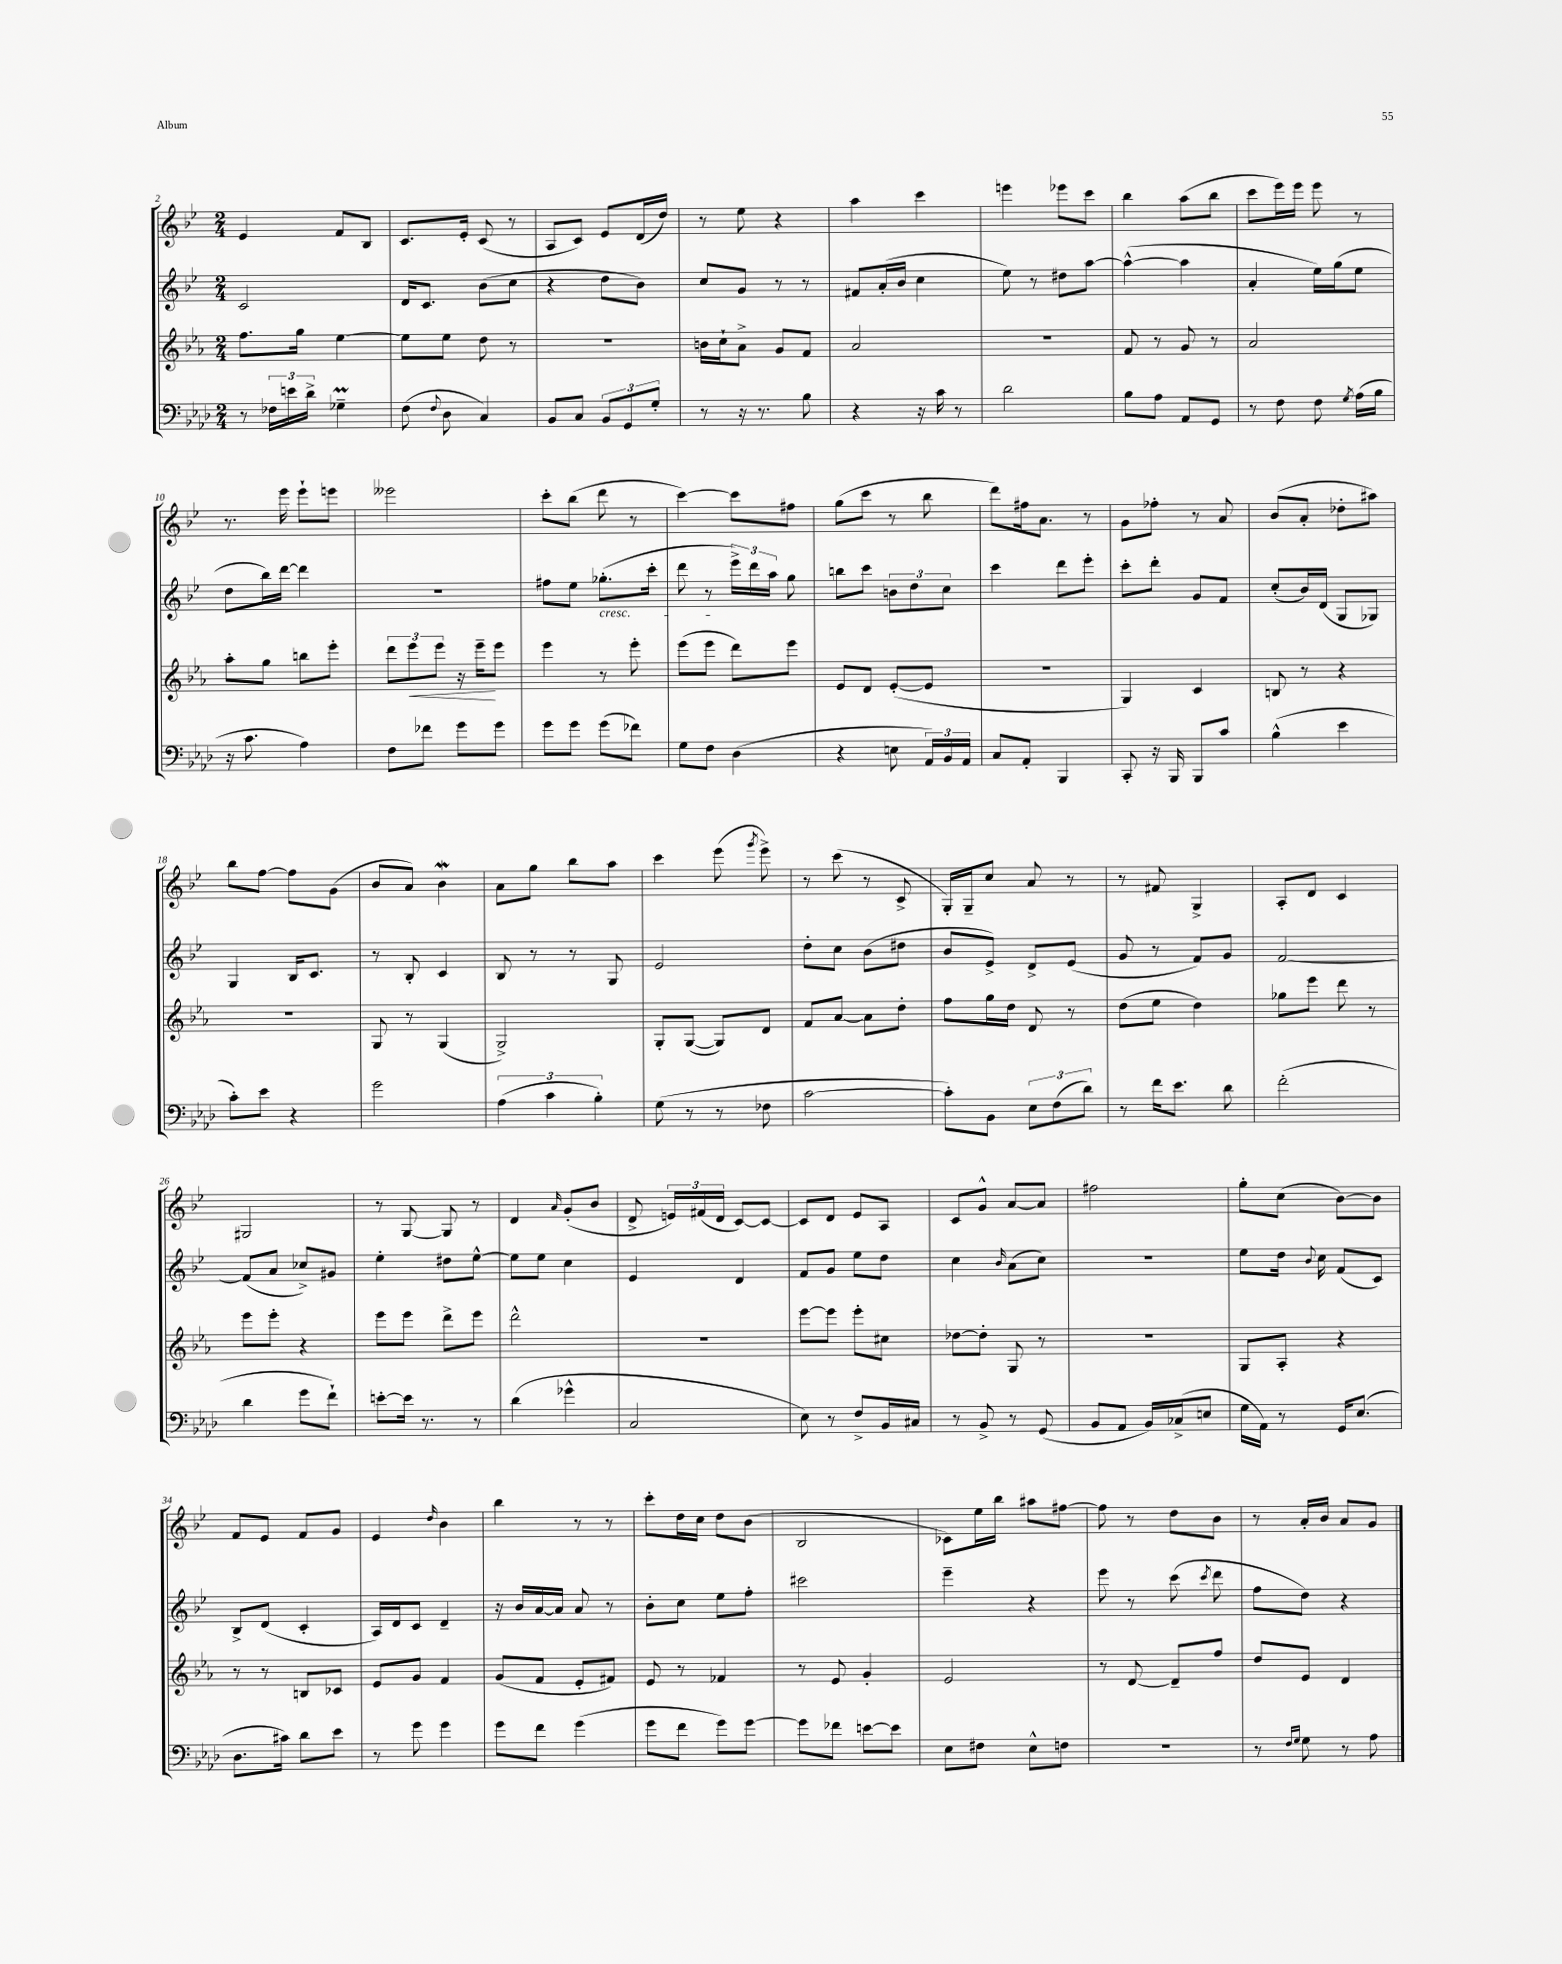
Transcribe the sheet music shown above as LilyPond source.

<<
\new StaffGroup <<
\new Staff = "s0" {
    \clef treble \key bes \major \numericTimeSignature \time 2/4
    \autoBeamOff ees'4 f'8[ bes8] |
    c'8.[ ees'16]-. c'8( r8 |
    a8[ c'8]) ees'8[ d'16( d''16]) |
    r8 ees''8 r4 |
    a''4 c'''4 |
    e'''4 ees'''8[ c'''8] |
    bes''4 a''8[( bes''8] |
    c'''8[ ees'''16) ees'''16] ees'''8 r8 |
    r8. ees'''16 ees'''8[-! e'''8] |
    eeses'''2 |
    c'''8[-. bes''8]( d'''8 r8 |
    c'''4~) c'''8[ fis''8] |
    g''8[( c'''8] r8 bes''8 |
    d'''8[) fis''16 a'8.] r8 |
    g'8[ fes''8]-. r8 a'8 |
    bes'8[( a'8]-. des''8[-. ais''8]) |
    bes''8[ f''8]~ f''8[ g'8]( |
    bes'8[ a'8]) bes'4\mordent |
    a'8[ g''8] bes''8[ a''8] |
    c'''4 ees'''8( \acciaccatura { g'''8 } ees'''8->) |
    r8 c'''8( r8 c'8-> |
    g16[-.) g16-- c''8] a'8 r8 |
    r8 fis'8 g4-> |
    a8[-. d'8] c'4 |
    gis2 |
    r8 g8~ g8 r8 |
    d'4 \grace { a'16 } g'8[-.( bes'8] |
    d'8-> \tuplet 3/2 { e'16[) fis'16( d'16] } c'8[~) c'8]~ |
    c'8[ d'8] ees'8[ a8] |
    c'8[ g'8]-^ a'8[~ a'8] |
    fis''2 |
    g''8[-. c''8]( bes'8[~) bes'8] |
    f'8[ ees'8] f'8[ g'8] |
    ees'4 \grace { d''16 } bes'4 |
    bes''4 r8 r8 |
    c'''8[-. d''16 c''16] d''8[ bes'8]( |
    bes2 |
    ces'8[) ees''16 bes''16] ais''8[ fis''8]~ |
    fis''8 r8 d''8[ bes'8] |
    r8 a'16[-. bes'16] a'8[ g'8] \bar "|." |
}
\new Staff = "s1" {
    \clef treble \key bes \major \numericTimeSignature \time 2/4
    \autoBeamOff c'2 |
    d'16[ c'8.] bes'8[( c''8] |
    r4 d''8[ bes'8]) |
    c''8[ g'8] r8 r8 |
    fis'8[ a'16-.( bes'16] c''4 |
    ees''8) r8 dis''8[ a''8]~ |
    a''4~-^( a''4 |
    a'4-. ees''16[) g''16( ees''8] |
    d''8[ bes''16) d'''16]~ d'''4 |
    R2 |
    fis''8[ ees''8] ges''8.[-.\cresc( c'''16]-. |
    d'''8 r8 \tuplet 3/2 { ees'''16[->\!) d'''16 a''16] } g''8 |
    b''8[ c'''8] \tuplet 3/2 { b'8[ d''8 c''8] } |
    c'''4 d'''8[ ees'''8]-. |
    c'''8[-. d'''8]-. g'8[ f'8] |
    c''8[-.( bes'16) d'16]( g8[ ges8]) |
    g4 bes16[ c'8.] |
    r8 bes8-. c'4 |
    bes8 r8 r8 g8 |
    ees'2 |
    d''8[-. c''8] bes'8[( dis''8] |
    bes'8[ ees'8]->) d'8[-> ees'8]( |
    g'8 r8 f'8[) g'8] |
    f'2~ |
    f'8[( a'8] ces''8[->) gis'8] |
    ees''4-. dis''8[ ees''8]~-^ |
    ees''8[ ees''8] c''4 |
    ees'4 d'4 |
    f'8[ g'8] ees''8[ d''8] |
    c''4 \grace { bes'16 } a'8[( c''8]) |
    R2 |
    ees''8[ d''16] \appoggiatura { bes'8 } c''16 f'8[( c'8]) |
    bes8[-> d'8]( c'4-. |
    a16[) d'16 c'8] d'4-- |
    r16 bes'16[ a'16~ a'16] a'8 r8 |
    bes'8[-. c''8] ees''8[ f''8]-. |
    cis'''2 |
    ees'''4-- r4 |
    ees'''8 r8 c'''8( \acciaccatura { c'''8 } d'''8 |
    f''8[ d''8]) r4 \bar "|." |
}
\new Staff = "s2" {
    \clef treble \key ees \major \numericTimeSignature \time 2/4
    \autoBeamOff f''8.[ g''16] ees''4~ |
    ees''8[ ees''8] d''8 r8 |
    R2 |
    b'16[ c''16-! aes'8]-> g'8[ f'8] |
    aes'2 |
    R2 |
    f'8 r8 g'8 r8 |
    aes'2 |
    aes''8[-. g''8] b''8[ ees'''8]-. |
    \tuplet 3/2 { d'''8[ ees'''8\< ees'''8] } r16 ees'''16[--\! ees'''8] |
    ees'''4 r8 ees'''8-. |
    ees'''8[( ees'''8] d'''8[) ees'''8] |
    ees'8[ d'8] ees'8[~-.( ees'8] |
    R2 |
    g4) c'4 |
    b8 r8 r4 |
    R2 |
    g8 r8 g4( |
    g2->) |
    g8[-. g8]~( g8[) d'8] |
    f'8[ aes'8]~ aes'8[ d''8]-. |
    f''8[ g''16 d''16] d'8 r8 |
    d''8[( ees''8] d''4) |
    ges''8[ ees'''8] d'''8 r8 |
    ees'''8[ ees'''8]-. r4 |
    ees'''8[ ees'''8] d'''8[-> ees'''8] |
    d'''2-^ |
    r2 |
    ees'''8[~ ees'''8] ees'''8[-. cis''8] |
    des''8[~ des''8]-. g8 r8 |
    r2 |
    g8[ aes8]-. r4 |
    r8 r8 b8[ ces'8] |
    ees'8[ g'8] f'4 |
    g'8[( f'8] ees'8[-. fis'8]) |
    ees'8 r8 fes'4 |
    r8 ees'8 g'4-. |
    ees'2 |
    r8 d'8~ d'8[-- f''8] |
    d''8[ ees'8] d'4 \bar "|." |
}
\new Staff = "s3" {
    \clef bass \key aes \major \numericTimeSignature \time 2/4
    \autoBeamOff r8 \tuplet 3/2 { fes16[ e'16 des'16]-> } ges4--\prall |
    f8( \appoggiatura { f8 } des8 c4) |
    bes,8[ c8] \tuplet 3/2 { bes,8[ g,8 g8]-. } |
    r8 r16 r8. bes8 |
    r4 r16 c'16 r8 |
    des'2 |
    bes8[ aes8] aes,8[ g,8] |
    r8 f8 f8 \acciaccatura { g8 } aes16[( bes16] |
    r16 c'8. aes4) |
    f8[ fes'8] g'8[ g'8] |
    g'8[ g'8] g'8[( fes'8]) |
    g8[ f8] des4( |
    r4 e8 \tuplet 3/2 { aes,16[) bes,16 aes,16] } |
    c8[ aes,8]-. bes,,4 |
    c,8-. r16 bes,,16 bes,,8[ c'8] |
    bes4-^( ees'4 |
    c'8[-.) ees'8] r4 |
    g'2 |
    \tuplet 3/2 { aes4( c'4 bes4-.) } |
    g8( r8 r8 fes8 |
    c'2~ |
    c'8[-.) bes,8] \tuplet 3/2 { ees8[ f8( des'8]) } |
    r8 f'16[ ees'8.] des'8 |
    f'2-.( |
    des'4 g'8[ f'8]-!) |
    e'8[~-. e'16] r8. r8 |
    des'4( ges'4-^ |
    c2 |
    ees8) r8 f8[-> bes,16 cis16] |
    r8 bes,8-> r8 g,8( |
    bes,8[ aes,8] bes,16[) ces16->( e8] |
    g16[ aes,16]) r8 g,16[ ees8.]( |
    des8.[ cis'16]) des'8[ ees'8] |
    r8 g'8 g'4 |
    g'8[ f'8] g'4( |
    g'8[ f'8] g'8[) g'8]~ |
    g'8[ fes'8] e'8[~ e'8] |
    ees8[ fis8] ees8[-^ f8] |
    r2 |
    r8 \grace { f16[ g16] } g8 r8 aes8 \bar "|." |
}
>>
>>
\layout { \context { \Score currentBarNumber = #2 } }
